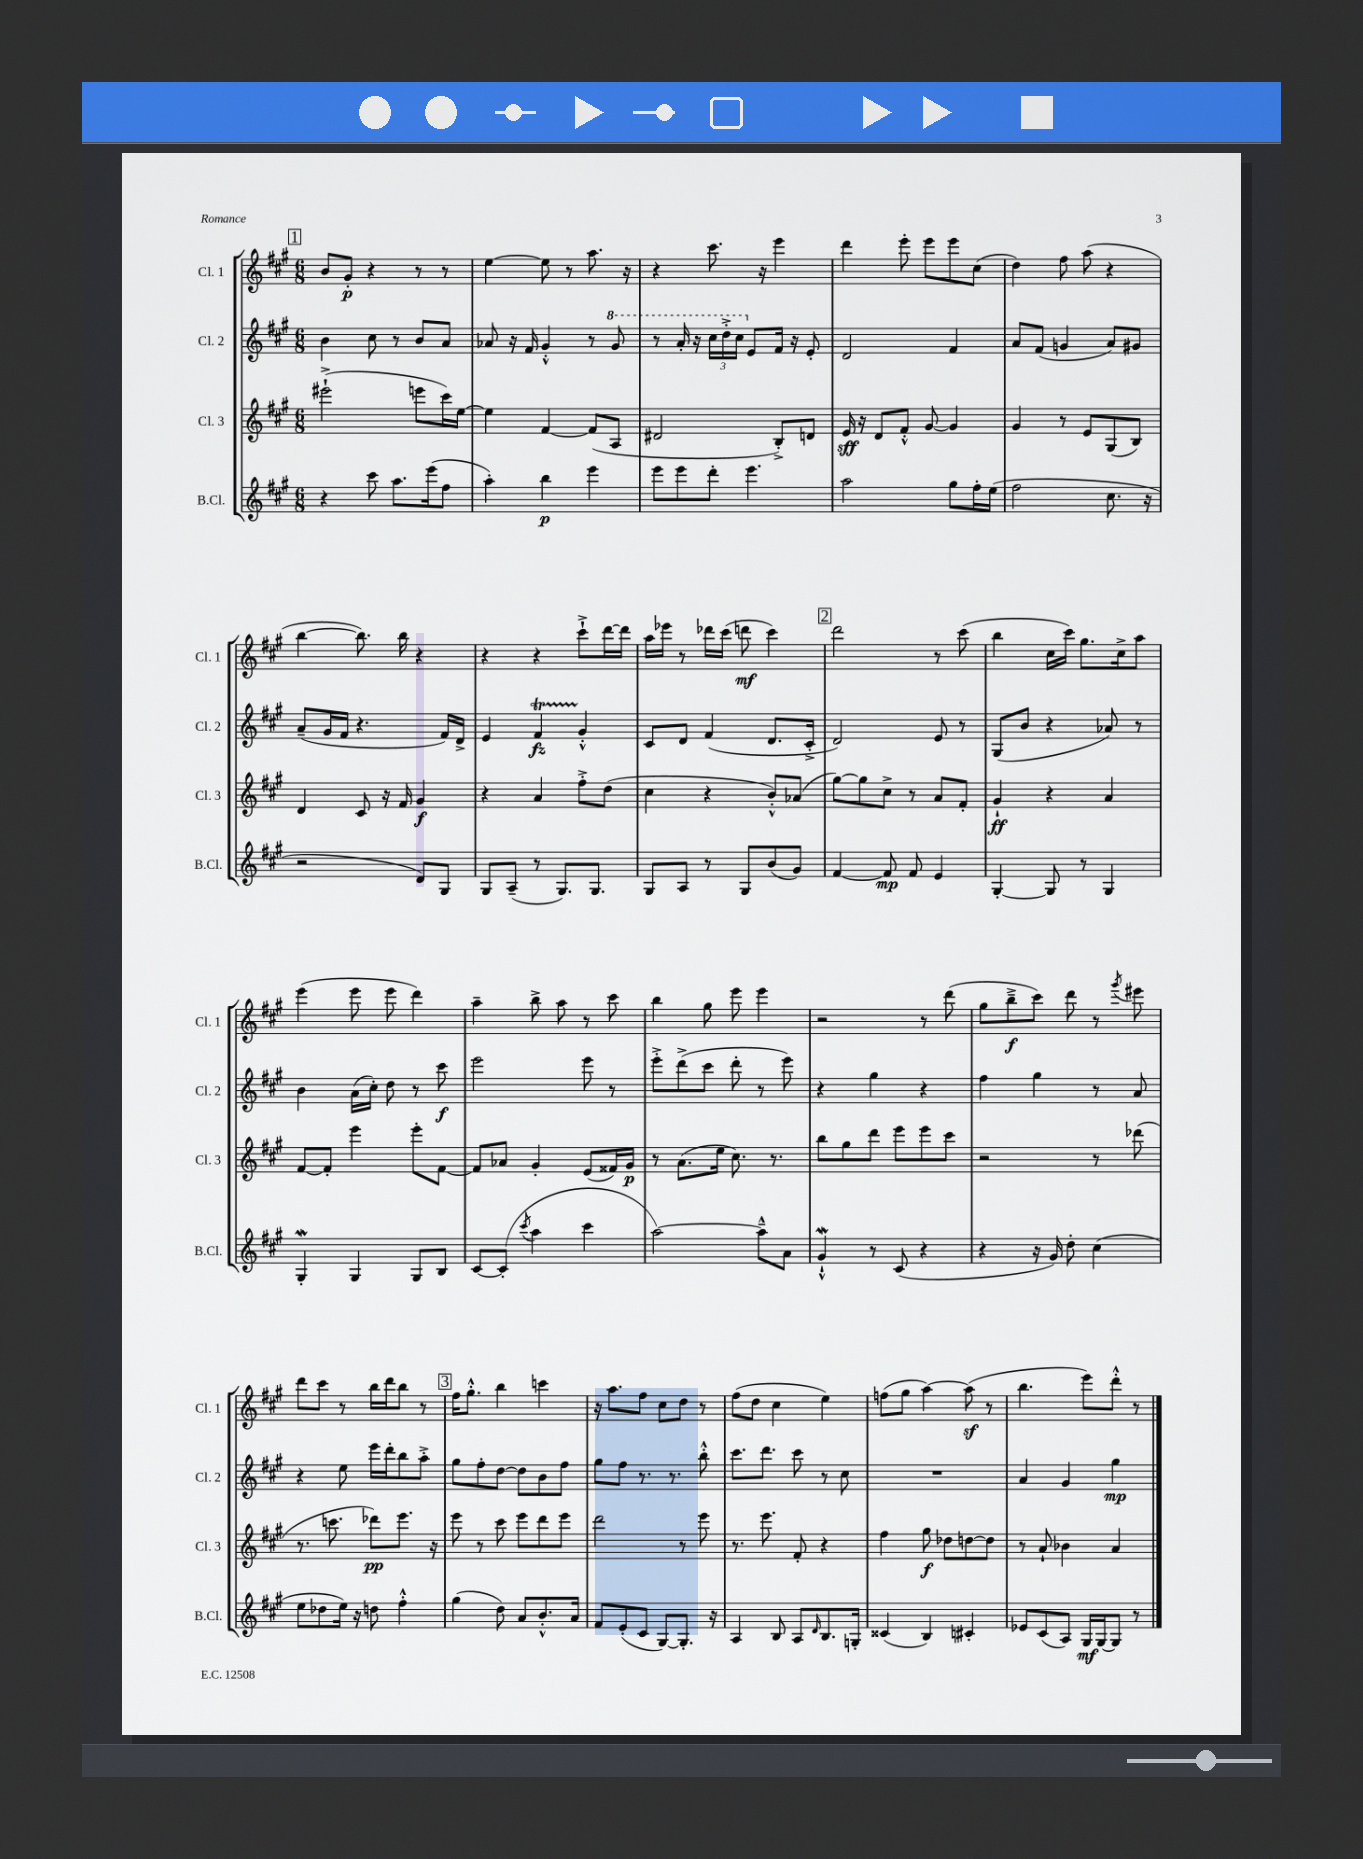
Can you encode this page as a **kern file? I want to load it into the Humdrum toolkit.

**kern	**kern	**kern	**kern
*staff4	*staff3	*staff2	*staff1
*clefG2	*clefG2	*clefG2	*clefG2
*k[f#c#g#]	*k[f#c#g#]	*k[f#c#g#]	*k[f#c#g#]
*M6/8	*M6/8	*M6/8	*M6/8
4r	(2eee#`^	4b	8b
.	.	.	8g#'
8ccc#	.	8cc#	4r
8.aa	.	8r	.
.	8eee	8b	8r
(16eee	.	.	.
8ff#	16ccc#)	8a	8r
.	[16ee	.	.
=	=	=	=
4aa')	4ee]	8a-	[4ee
.	.	16r	.
.	.	16f#	.
4bb	[4f#	4g#'^^	8ee]
.	.	.	8r
4eee	(8f#]	8r	8.aa
.	8A	8gg#	.
.	.	.	16r
=	=	=	=
8eee	2d#	8r	4r
8eee	.	16aa'	.
.	.	16r	.
8ddd'	.	24ccc#	8.ccc#
.	.	24ddd'^	.
.	.	24ccc#	.
4.eee	.	8e	.
.	.	.	16r
.	8B'^)	16f#	4eee
.	.	16r	.
.	8d	8e'	.
=	=	=	=
2aa	16e	2d	4ddd
.	16r	.	.
.	8d	.	.
.	8f#'^^	.	8eee'
.	[8g#	.	8eee
8gg#	4g#]	4f#	8eee
16ff#'	.	.	(8cc#
(16ee	.	.	.
=	=	=	=
2ff#	4g#	8a	4dd)
.	.	(8f#	.
.	8r	4g	8ff#
.	8e	.	(8aa
8.cc#	(8G#	8a)	4r
.	8B)	8g#	.
16r	.	.	.
=	=	=	=
2r	4d	(8a~	[4bb
.	.	16g#	.
.	.	16f#	.
.	8c#	4.r	8.bb])
.	16r	.	.
.	16f#	.	16bb
8d)	4g#	.	4r
8G#	.	16f#)	.
.	.	16d^	.
=	=	=	=
8G#	4r	4e	4r
(8A~	.	.	.
8r	4a	4f#	4r
8.G#)	.	.	.
.	8ff#'^	4g#'^^	8ccc#`^
8.G#	.	.	.
.	(8dd	.	[16ddd
.	.	.	16ddd]
=	=	=	=
8G#	4cc#	8c#	16aa
.	.	.	16eee-
8A	.	8d	8r
8r	4r	(4f#	16ddd-
.	.	.	(16ccc#
8G#	.	.	8ddd
(8b	8b'^^)	8.d	4ccc#)
8g#)	(8a-	.	.
.	.	16c#'^	.
=	=	=	=
[4f#	[8gg#)	2d)	2ddd
.	8gg#]	.	.
8f#]	8cc#^	.	.
8f#	8r	.	.
4e	8a	8e	8r
.	8f#'	8r	(8ccc#
=	=	=	=
[4G#'	4g#`	(8G#	4bb
.	.	8b	.
8G#]	4r	4r	16cc#
.	.	.	16ccc#)
8r	.	.	8.gg#
4G#	4a	8a-)	.
.	.	.	16cc#^
.	.	8r	8aa
=	=	=	=
4G#'	[8f#	4b	(4eee
.	8f#']	.	.
4G#	4eee	(16a	8eee
.	.	16cc#')	.
.	.	8dd	8eee
8G#	8eee'	8r	4ddd)
8B	[8f#	8ccc#	.
=	=	=	=
[8c#	8f#]	2eee	4aa~
(8c#']	8a-	.	.
8qccc#	.	.	.
4aa	4g#'	.	8bb^
.	.	.	8aa
4ccc#	(8e	8eee	8r
.	16f##)	8r	8ccc#
.	16g#	.	.
=	=	=	=
[2aa)	8r	8eee'^	4bb
.	(8.a	(8ddd^	.
.	.	8ccc#	8gg#
.	16ee	.	.
.	8.cc#)	8ddd'	8eee
8aa~^^]	.	8r	4eee
.	8.r	.	.
8a	.	8eee)	.
=	=	=	=
4g#`^^	8bb	4r	2r
.	8gg#	.	.
8r	8ddd	4gg#	.
(8c#	8eee	.	.
4r	8eee	4r	8r
.	8ccc#	.	(8ddd
=	=	=	=
4r	2r	4ff#	8gg#
.	.	.	8bb~^
16r	.	4gg#	8ccc#)
16g#)	.	.	.
8dd'	.	.	8ddd
(4cc#	8r	8r	8r
.	.	.	8qggg#
.	(8ddd-	8a	8eee#
=	=	=	=
8ee	8.r	4r	8ddd
8dd-	.	.	8ccc#
.	8.ccc	.	.
16ee)	.	8ee	8r
16r	.	.	.
8dd	8ddd-)	16eee	16bb
.	.	16ddd'	16ddd
4ff#'^^	8.eee	8bb	8bb
.	.	8aa'^	8r
.	16r	.	.
=	=	=	=
(4gg#	8eee	8gg#	16ff#
.	.	.	8.gg#'^^
.	8r	8ff#'	.
8dd)	8ccc#	[8dd	4bb
8a	8eee	8dd]	.
8.b'^^	8ddd	8b	4ccc
.	8eee	8ff#	.
16a	.	.	.
=	=	=	=
8f#	2ddd	8gg#	16r
.	.	.	8.aa
(8e'	.	8ff#	.
8c#	.	8.r	8ff#
[8G#)	.	.	8cc#
.	.	8.r	.
8.G#']	8r	.	8dd
.	8eee	8bb'^^	8r
16r	.	.	.
=	=	=	=
4A	8.r	8.ccc#	(8ff#
.	.	.	8dd
.	8.eee	8.ddd	.
8B	.	.	4cc#
8A	8f#'	8ccc#	.
16qqd	.	.	.
8.B	4r	8r	4ee)
.	.	8cc#	.
16G'	.	.	.
=	=	=	=
(4c##	4ff#	2.r	(8ff
.	.	.	8gg#
4B)	8gg#	.	[4aa)
.	8dd-	.	.
4c#'	[8dd	.	(8aa]
.	8dd]	.	8r
=	=	=	=
8e-	8r	4a	4.bb
(8c#	8a`	.	.
8A)	4b-	4g#	.
16G#	.	.	8eee)
[16G#	.	.	.
8G#]	4a	4gg#	8ddd'^^
8r	.	.	8r
==	==	==	==
*-	*-	*-	*-
